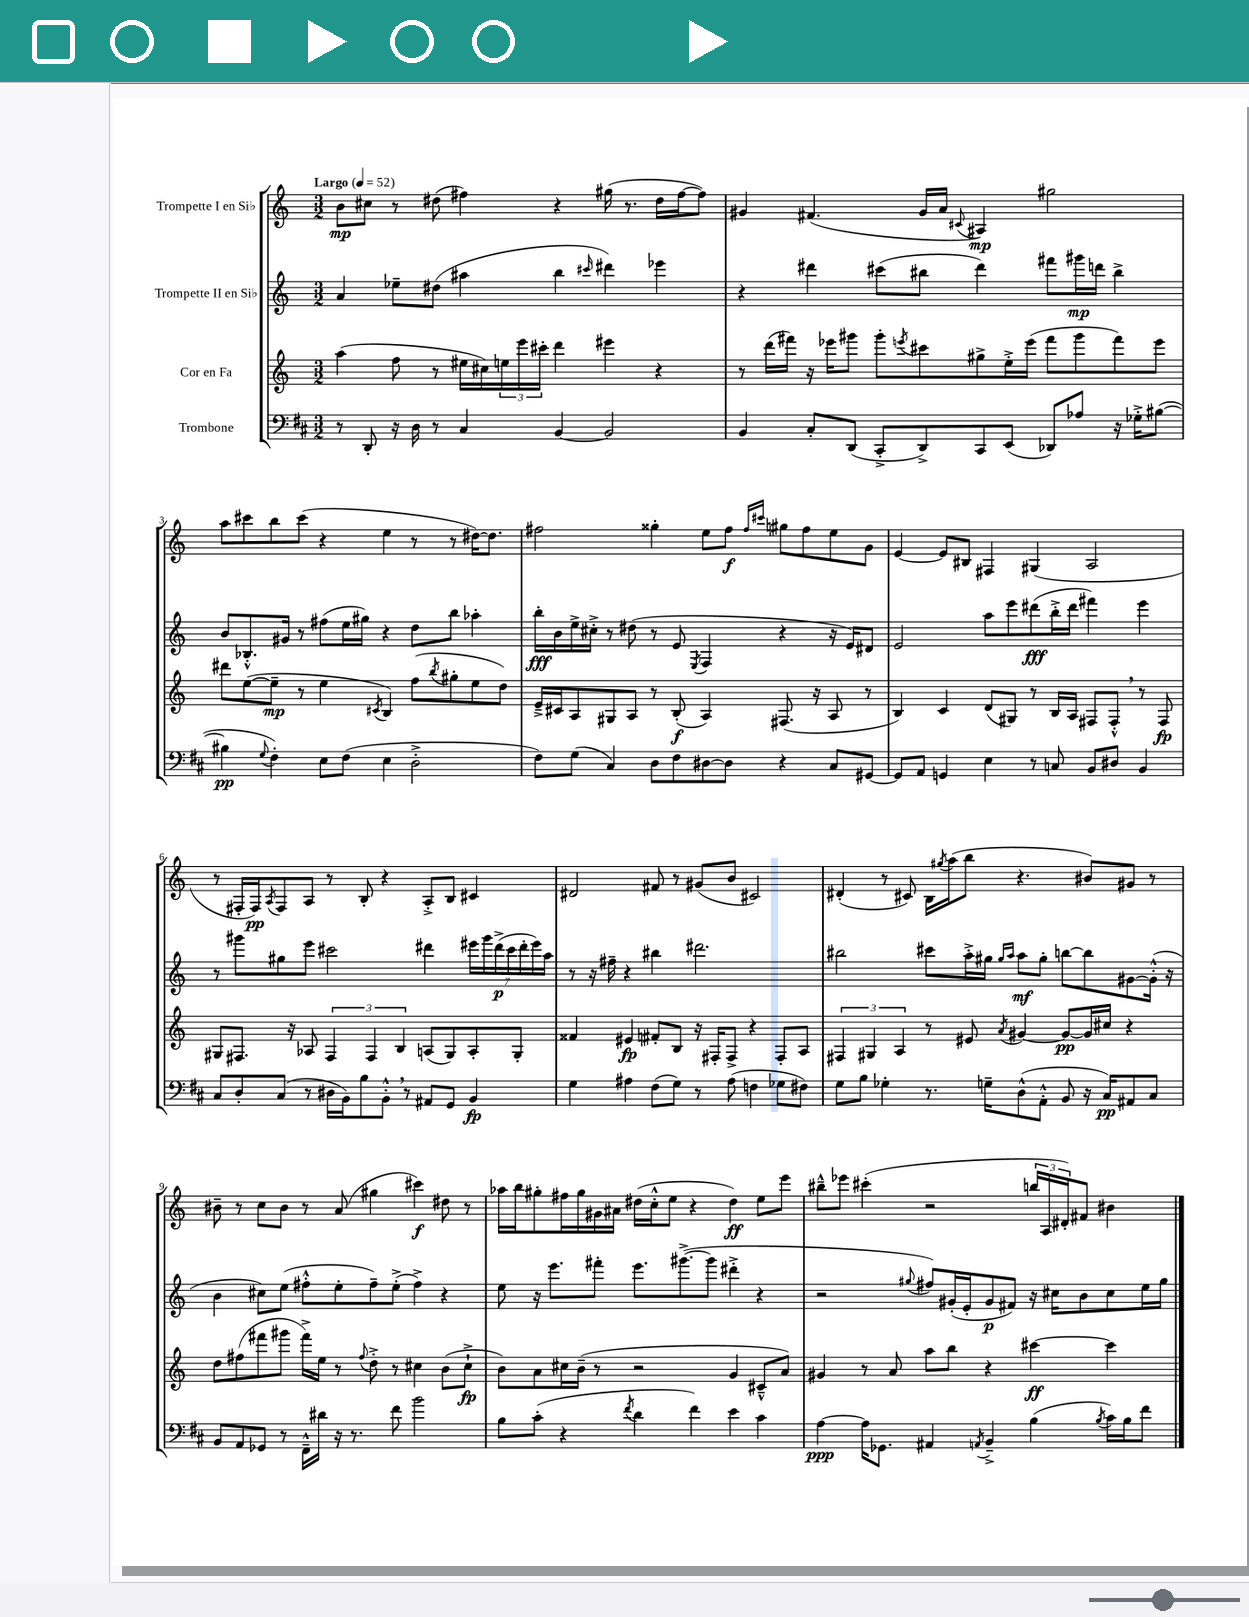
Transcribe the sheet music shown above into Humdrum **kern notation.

**kern	**kern	**kern	**kern
*staff4	*staff3	*staff2	*staff1
*clefF4	*clefG2	*clefG2	*clefG2
*k[f#c#]	*k[]	*k[]	*k[]
*M3/2	*M3/2	*M3/2	*M3/2
*MM52	*MM52	*MM52	*MM52
8r	(4aa	4a	8b
8DD'	.	.	8cc#
16r	8ff	8ee-~	8r
16D	.	.	.
8r	8r	(8dd#	(8dd#
4C#	16ee#	4aa#	4ff#)
.	16cc#)	.	.
.	24ee	.	.
.	24eee	.	.
.	24ccc#'	.	.
[4BB	4ddd	4bb	4r
.	.	16qqccc#	.
2BB]	4eee#	4ddd#)	(16gg#
.	.	.	8.r
.	4r	4eee-	16dd#
.	.	.	[16ff#
.	.	.	8ff#])
=	=	=	=
4BB	8r	4r	4g#
.	(16ddd	.	.
.	16fff#)	.	.
8C#'	16r	4ddd#	(4.f#
.	16eee-	.	.
(8DD	8ggg#	.	.
8CC#'^	8ggg#'	(8ccc#	.
.	8qeee	.	.
8DD^)	8ccc#	8bb#	16g#
.	.	.	16a
.	.	.	8qqc#
8CC#	8gg#^	4ddd#)	4A#)
(8EE	16ee'^	.	.
.	(16eee	.	.
8DD-)	8fff#	8fff#	2gg#
8A-	8ggg#	16ggg#	.
.	.	16ddd	.
16r	8fff#)	4bb#^	.
16G-'^	.	.	.
([8B#	8eee	.	.
=	=	=	=
4B#]	8ddd#	8b	8aa
.	([8ee	8.B-'^^	8ccc#
8qqG	.	.	.
4F#')	8ee~]	.	8bb
.	.	16g#	.
.	8r	8r	(8ccc#
8E	4ee	(8ff#	4r
(8F#	.	16ee	.
.	.	16gg#)	.
.	8qc#	.	.
4E	4B)	4r	4ee
2D'^	(8ff	8dd	8r
.	8qbb	.	.
.	8gg#'	8bb	8r
.	8ee	4aa-'	[16dd#)
.	.	.	8.dd#]
.	8dd)	.	.
=	=	=	=
8F#)	16e~^	16bb'	2ff#
.	16c#	16b	.
(8G	8A	16ee^	.
.	.	16cc#'^	.
4C#)	8G#	8r	.
.	8A	(8dd#	.
8D	8r	8r	4gg##'
8F#	(8B'	8e	.
.	.	8qE	.
[8D#	4A)	4F	8ee
8D#]	.	.	8ff#
.	.	.	16qqff#
.	.	.	16qqccc#
4r	(8.F#	4r	8gg#
.	.	.	8ff#
.	16r	.	.
8C#	8A	16r	8ee
.	.	16e)	.
[8GG#	8r	8d#	8g
=	=	=	=
8GG#]	4B)	2e	[4e
8AA	.	.	.
4GG	4c	.	8e]
.	.	.	8B#
4E	(8d	8aa	4F#
.	8G#)	8eee	.
8r	8r	(8ddd#	(4G#
8C	16B	16bb'^	.
.	16A	16ddd#	.
8BB	8F#	4fff#)	2A
8D#	8F#'^^	.	.
4BB	8r	4eee	.
.	8F#	.	.
=	=	=	=
8C#	8G#	8r	8r
8D'	8.F#	8ggg#	16F#'
.	.	.	16F#)
.	.	.	8qA
(8C#	.	8gg#	8F#
.	16r	.	.
8r	8A-	8eee	8A
16D#	6F#	2ccc#	8r
16BB)	.	.	.
8B	.	.	8B'
.	6F#	.	.
8BB'^^	.	.	4r
.	6B	.	.
8r	.	.	.
8AA#	(8A	4ddd#	8A'^
8GG	8G#)	.	8B
4BB	8A'	28eee#	4c#
.	.	28ggg#	.
.	.	(28ddd#^	.
.	.	28ccc#	.
.	8G#'	.	.
.	.	28ddd#'	.
.	.	28eee#)	.
.	.	28aa	.
=	=	=	=
4G	4f##	8r	2d#
.	.	16r	.
.	.	16ff#~	.
4A#	4e#	4r	.
(8F#	8f#'	4bb#	8f#
8G)	8B	.	8r
8r	16r	2.ddd#	(8g#
.	16F#'	.	.
(8A#	8F#^	.	8b
4F	4r	.	2c#)
8G-	8F#'	.	.
8F#)	8A	.	.
=	=	=	=
8G	6F#	2bb#	(4d#'
8B	.	.	.
.	6G#	.	.
4G-'	.	.	8r
.	6A	.	.
.	.	.	8c#)
8.r	8r	8ccc#	16B
.	.	.	8qgg#
.	.	.	(16aa
.	8e#	16aa'^	8bb
16G~	.	16gg#	.
.	.	16qqgg#	.
.	8qa	16qqaa	.
(8D^^	[4g#	8aa	4.r
8AA'^^	.	8gg#'	.
8BB	8g#_	[8bb	.
16r	16g#]	8bb]	8b#)
16C#)	16cc#	.	.
8AA#	4r	[8g#	8g#
8C#	.	(16g#'^^]	8r
.	.	16r	.
=	=	=	=
8BB	8dd	4b	8b#~
8AA	(8ff#	.	8r
8GG-	8fff#	8cc#)	8cc
8r	8ggg#	(8ee	8b#
16FF#~^^	16fff#^)	8ff#'^^	8r
16d#	16ee	.	.
16r	8r	8ee'	(8a
8.r	.	.	.
.	8qqff#	.	.
.	8dd'^	8ff#~)	4gg#
8f#	8r	(8ee'^	.
2b	4cc#	4ff#^)	4ccc#)
.	(8b	4r	8dd#
.	8cc#`^	.	8r
=	=	=	=
8B	8b)	8ee	16aa-
.	.	.	16bb
(8c#'	8a	16r	8gg#'
.	.	8.eee	.
4r	16cc#	.	16ff#
.	(16b~	.	16gg#
.	8r	8fff#'	16g#
.	.	.	16a#
8qf#	.	.	.
4d	2r	8.eee	(16dd#
.	.	.	16cc'^^
.	.	.	8ee
.	.	([8.ggg#^	.
4f#)	.	.	4r
.	.	8ggg#]	.
4e	4g	4ddd#'^	4dd#)
4c#	8c#~^^	4r	8ee
.	8a)	.	8eee
=	=	=	=
[4A	4g#	2r	8bb#~^^
.	.	.	8eee-
16A]	8r	.	(4ccc#'
8.GG-	.	.	.
.	8a	.	.
.	.	8qqgg#	.
4AA#	8aa	8ff#)	2r
.	8bb	(16g#'	.
.	.	16e'	.
8qAA	.	.	.
4BB~^	4r	8g#	.
.	.	8f#)	.
(4B	[4ccc#	16r	24bb
.	.	.	24A
.	.	16cc#	.
.	.	.	24d#')
.	.	8b	8f#
8qB	.	.	.
16c#)	4ccc#]	8cc#	4b#
16B	.	.	.
8f#	.	16ee	.
.	.	16gg#	.
==	==	==	==
*-	*-	*-	*-
